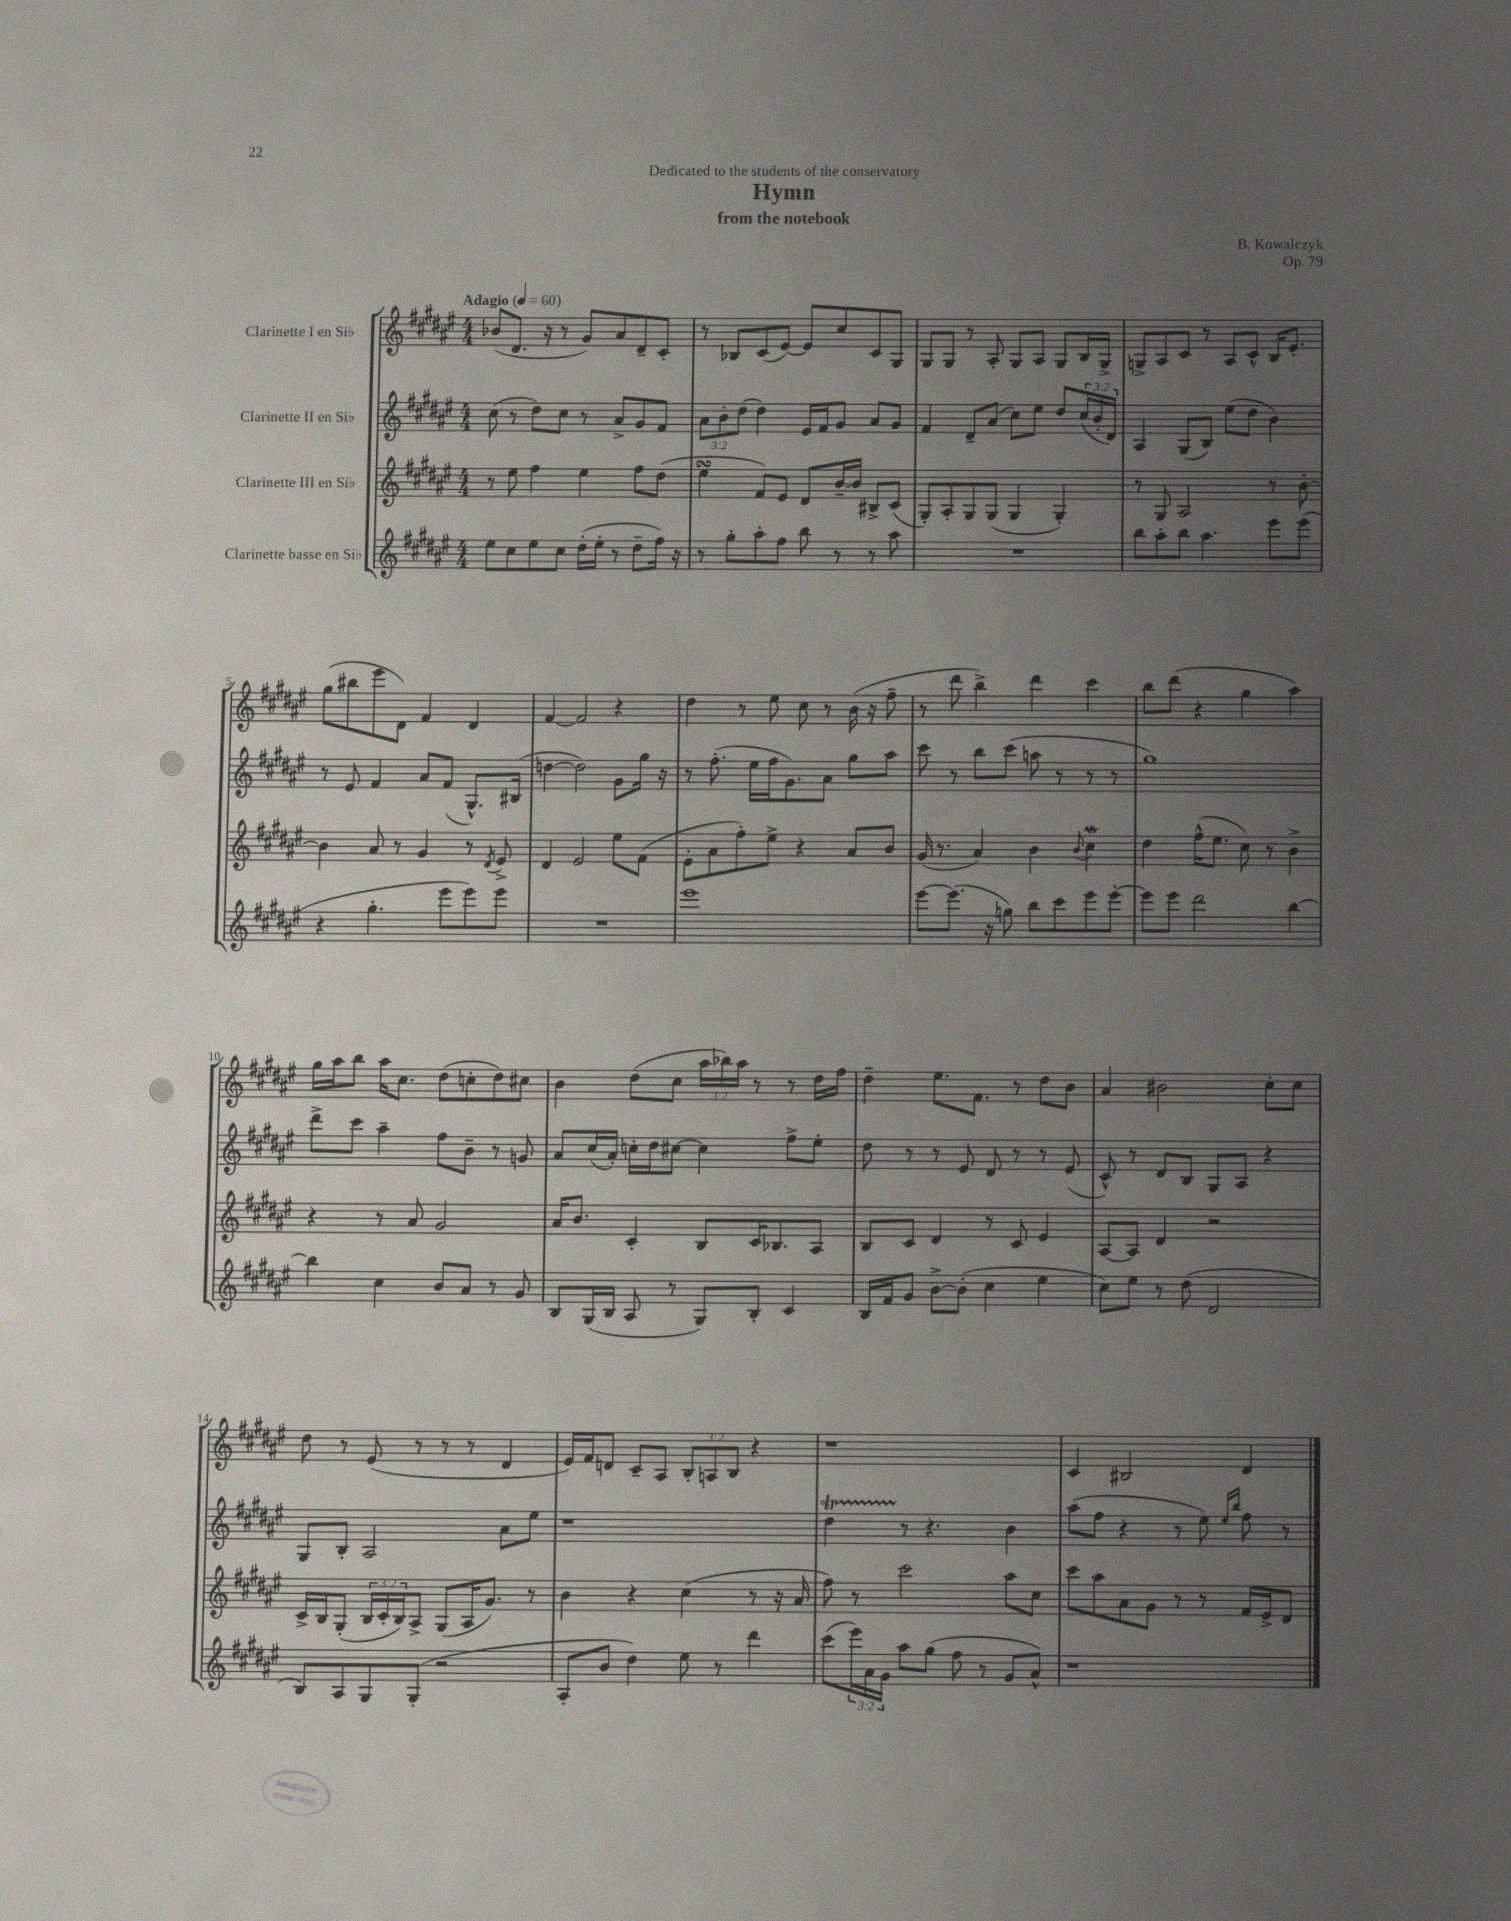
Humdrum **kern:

**kern	**kern	**kern	**kern
*part4	*part3	*part2	*part1
*staff4	*staff3	*staff2	*staff1
*I"Clarinette basse en Si♭	*I"Clarinette III en Si♭	*I"Clarinette II en Si♭	*I"Clarinette I en Si♭
*clefG2	*clefG2	*clefG2	*clefG2
*k[f#c#g#d#a#e#]	*k[f#c#g#d#a#e#]	*k[f#c#g#d#a#e#]	*k[f#c#g#d#a#e#]
*M4/4	*M4/4	*M4/4	*M4/4
*MM60	*MM60	*MM60	*MM60
=1	=1	=1	=1
!	!	!	!LO:TX:a:B:t=Adagio
8ee#\L	8r	(8cc#\	(8b-X/L
8cc#\	8ee#\	8r	8.d#/J
8ee#\	4ff#\	8dd#\L)	.
.	.	.	16r
8cc#\J	.	8cc#\J	8r
(16dd#'\LL	4ee#\	8r	8g#/L)
16ee#'\JJ	.	.	.
8r	.	8a#^/L	8a#/
8dd#~\L	8ff#\L	8g#/	8d#~/
16ff#\Jk)	(8dd#\J	8f#/J	8c#'/J
16r	.	.	.
=2	=2	=2	=2
8r	4ee#sSsS\	12a#\L	8r
.	.	12b'\	.
8gg#'\L	.	.	8B-X/L
.	.	(12dd#\J	.
8aa#'\	8f#/L)	4dd#\)	(8c#/
8ff#\J	8e#/J	.	[8e#/J)
8bb\	8d#/L	16e#/LL	8e#/L]
.	.	16f#/J	.
8r	[16b~/L	8g#/J	8cc#/
.	16b/JJ]	.	.
8r	8B#X^/L	8a#/L	8c#/
8aa#\	(8c#/J	8g#/J	8G#/J
=3	=3	=3	=3
1r	8G#'/L)	4f#/	8G#/L
.	8A#'/	.	8G#/J
.	8G#/	8d#~/L	8r
.	(8G#/J	(8a#/J	8A#'/
.	4G#/	8cc#\L)	8G#/L
.	.	8ee#\J	8A#/J
.	4G#'/)	8dd#/L	8G#/L
.	.	(24cc#/L	16B/L
.	.	24b'/	.
.	.	.	16G#^/JJ
.	.	24d#/JJ)	.
=4	=4	=4	=4
8bb\L	8r	4A#/	8Gn^/L
8aa#'\	8G#/	.	8A#/
8bb\J	2A#/	(8G#/L	8c#/J
4.aa#\	.	8B/J)	8r
.	.	(8ee#\L	8A#/L
.	.	8dd#\J	8c#^^/J
8eee#\L	8r	4b\)	16B/KL
.	.	.	8.e#'/J
(8eee#\J	[8b'\	.	.
!!LO:LB:g=z
=5	=5	=5	=5
4r	4b\]	8r	(8gg#\L
.	.	8e#/	8bb#X\
4.gg#'\	8a#/	4f#/	8eee#\
.	8r	.	8d#\J)
.	4g#/	8a#/L	4f#/
8eee#\L	.	(8f#/J	.
8eee#\)	8r	8.G#^^/L)	4d#/
.	8qd#/	.	.
8eee#\J	8e#^/	.	.
.	.	(16B#X/Jk	.
=6	=6	=6	=6
1r	4d#/	[4ddn\	[4f#/
.	2e#/	2dd\])	2f#/]
.	8ee#\L	8g#\L	4r
.	(8f#\J	16gg#\Jk	.
.	.	16r	.
=7	=7	=7	=7
1eee#	8e#'\L	8r	4dd#\
.	8a#\	(8.ff#'\	.
.	8ff#'\)	.	8r
.	.	16ee#\LL	.
.	8ee#^\J	16ff#\J	8ee#\
.	.	8.g#\)	.
.	4r	.	8cc#\
.	.	8a#\J	8r
.	8a#/L	8gg#\L	(16b\
.	.	.	16r
.	8b/J	8aa#\J	8ff#~\
=8	=8	=8	=8
[8eee#\L	(16g#/	8ccc#\	8r
.	8.r	.	.
(8.eee#\J]	.	8r	8ddd#\
.	4a#/)	8bb\L	4bb^\)
16r	.	.	.
8ggn\)	.	(8ccc#\J	.
8bb\L	4b\	8aan\	4ddd#\
8ccc#\	.	8r	.
.	8qqb/	.	.
8eee#\	4cc#W\	8r	4ccc#\
[8eee#'\J	.	8r	.
=9	=9	=9	=9
8eee#\L]	4dd#\	1gg#)	8bb\L
8eee#\J	.	.	(8ddd#\J
2ddd#\	(16ff#^^\KL	.	4r
.	8.ee#\J	.	.
.	8cc#\)	.	4gg#\
.	8r	.	.
[4bb\	4b^\	.	4aa#\)
!!LO:LB:g=z
=10	=10	=10	=10
4bb\]	4r	8ddd#^\L	16gg#\LL
.	.	.	16aa#\J
.	.	8ccc#\J	8bb\J
4cc#\	8r	4aa#~\	16aa#\KL
.	.	.	8.cc#\J
.	8a#/	.	.
8b/L	2g#/	8ff#\L	(8dd#\L
8a#/J	.	8b~\J	8ccn'\
8r	.	8r	8dd#\)
8g#/	.	8gn/	8cc#X\J
=11	=11	=11	=11
8B/L	16a#/KL	8a#/L	4b\
.	8.b/J	.	.
(16G#/L	.	(16cc#/L	.
16B/JJ	.	16a#'/JJ)	.
8A#/	4c#'/	16ccn'\LL	(8dd#\L
.	.	16dd#\J	.
8r	.	[8cc#X\J	8cc#\J
8G#/L)	8B/L	4cc#\]	24aa#\LL
.	.	.	24bb-X\)
.	.	.	24aa#\JJ
8B'/J	16c#/K	.	8r
.	8.B-X/	.	.
4c#/	.	8ff#^\L	8r
.	8A#/J	8ee#'\J	16dd#\LL
.	.	.	16ff#\JJ
=12	=12	=12	=12
16B/LL	8B/L	8dd#\	4dd#~\
16f#/J	.	.	.
8g#/J	8c#/J	8r	.
[8b^\L	4d#/	8r	8.ee#\L
(8b'\J]	.	8e#/	.
.	.	.	8.f#\J
4cc#\	8r	8d#/	.
.	8c#/	8r	8r
4ee#\	4e#/	8r	8dd#\L
.	.	(8e#/	8b\J
=13	=13	=13	=13
8cc#\L)	[8A#/L	8c#^^/)	4a#/
8ee#\J	8A#/J]	8r	.
8r	4d#/	8d#/L	2b#X\
(8dd#\	.	8B/J	.
2d#/	2r	8G#/L	.
.	.	8A#/J	.
.	.	4r	8cc#'\L
.	.	.	8cc#\J
!!LO:LB:g=z
=14	=14	=14	=14
8B/L)	16c#^/LL	8G#/L	8dd#\
.	16B/J	.	.
8A#/	(8G#'/J	8B'/J	8r
8G#/	24B/LL	2A#/	(8e#/
.	24c#'/	.	.
.	24B/J)	.	.
(8G#'/J	8A#^/J	.	8r
2r	(8G#/L	.	8r
.	16A#/K	.	8r
.	8.g#/J)	.	.
.	.	8a#\L	4d#/
.	8r	8ee#\J	.
=15	=15	=15	=15
8A#'/L	4b\	1r	16e#/LL)
.	.	.	16f#/J
8b/J	.	.	8dn/J
4dd#\)	4r	.	8c#~/L
.	.	.	8A#/J
8ee#\	(4cc#\	.	12B'/L
.	.	.	12An/
8r	.	.	.
.	.	.	12B/J
4ddd#\	8r	.	4r
.	16r	.	.
.	16a#/	.	.
=16	=16	=16	=16
(8ccc#\L	8ff#\)	4dd#T\	1r
24eee#\L)	8r	.	.
24a#\	.	.	.
24g#\JJ	.	.	.
8aa#\L	2ccc#\	8r	.
(8gg#\J	.	4.r	.
8ff#\	.	.	.
8r	.	.	.
8g#/L	8aa#\L	4b\	.
8a#^^/J)	8cc#\J	.	.
=17	=17	=17	=17
1r	8ccc#\L	(8aa#\L	4c#/
.	8aa#\	8ff#\J	.
.	8a#\	4r	2B#X/
.	8g#\J	.	.
.	8r	8r	.
.	8r	8ee#\)	.
.	.	16qqee#/LL	.
.	.	16qqbb/JJ	.
.	16f#/LL	8ff#\	4d#/
.	16e#^/J	.	.
.	8d#/J	8r	.
==	==	==	==
*-	*-	*-	*-
